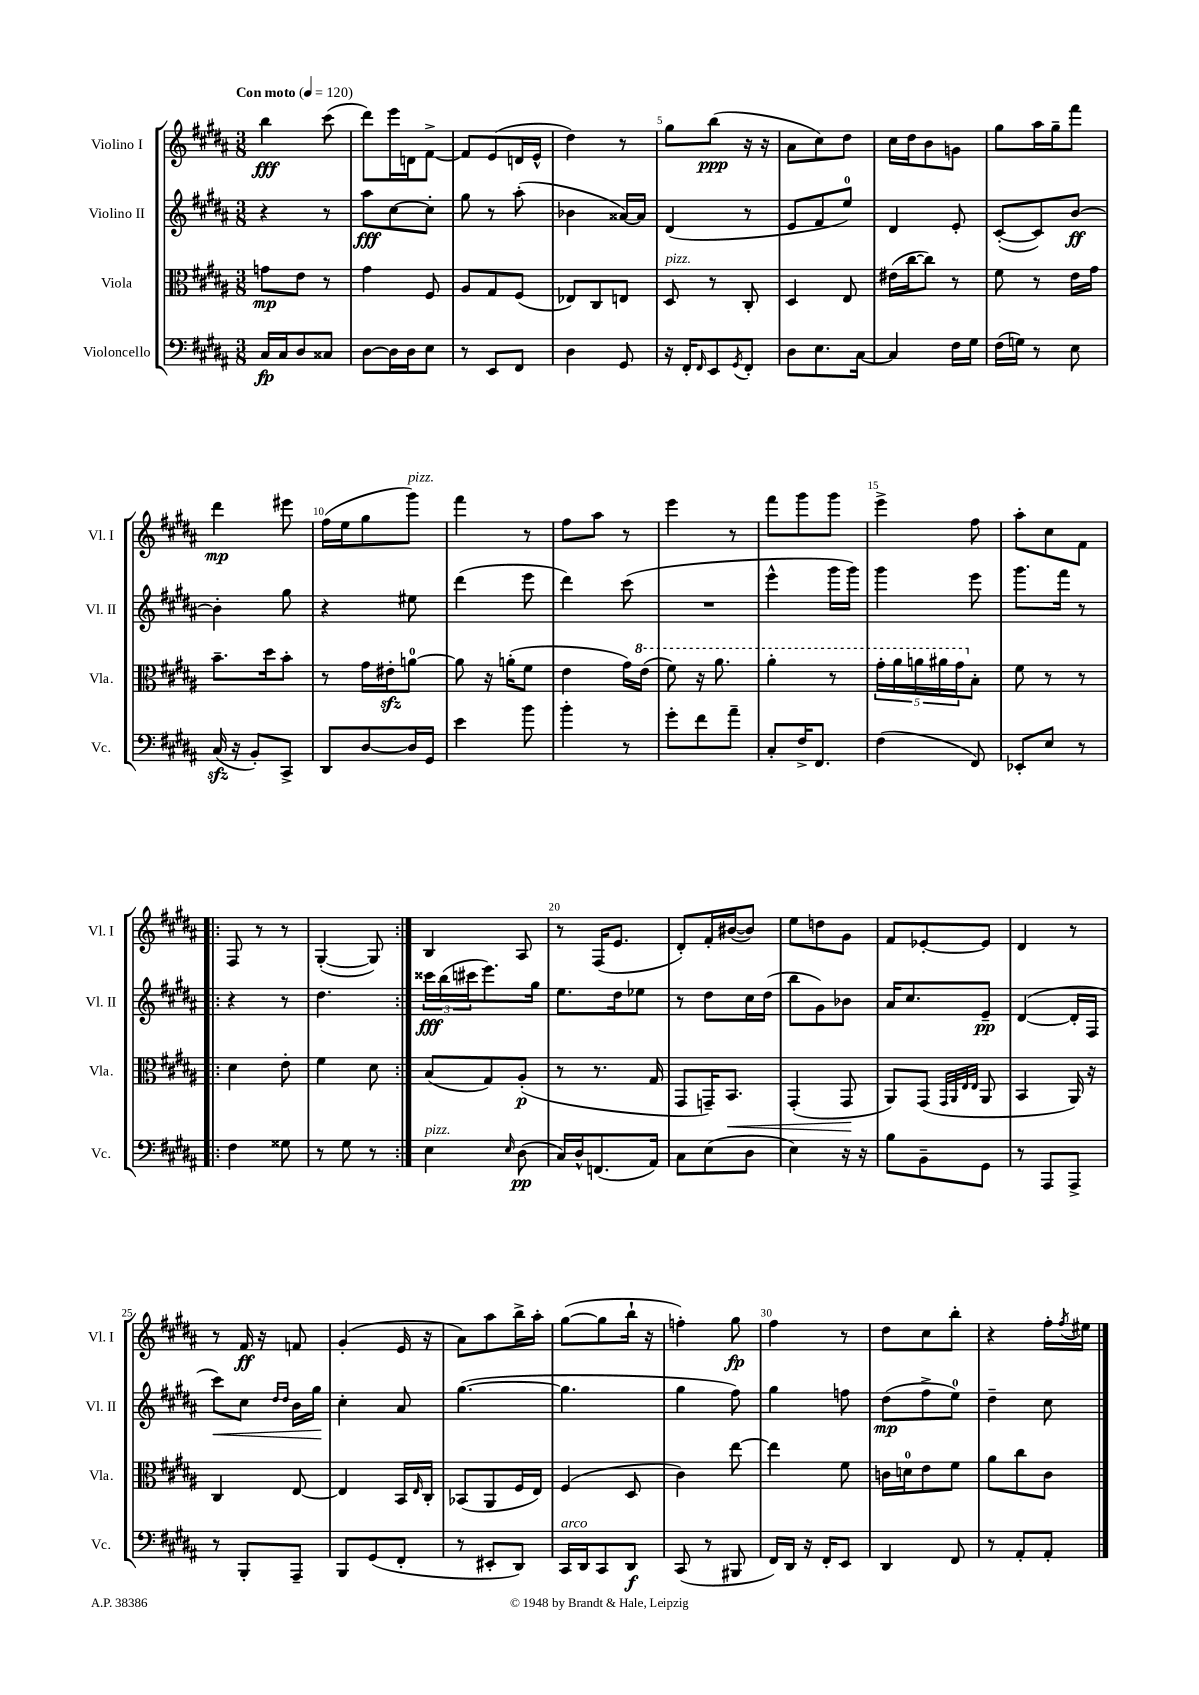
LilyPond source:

<<
\new StaffGroup <<
\new Staff = "s0" \with { instrumentName = "Violino I" shortInstrumentName = "Vl. I" } {
    \clef treble \key b \major \numericTimeSignature \time 3/8 \tempo "Con moto" 4 = 120
    b''4\fff cis'''8( |
    dis'''8) e'''16 d'16 fis'8~-> |
    fis'8 e'8( d'16 e'16-^ |
    dis''4) r8 |
    gis''8 b''8\ppp( r16 r16 |
    ais'8 cis''8) dis''8 |
    cis''16 dis''16 b'8 g'8 |
    gis''8 ais''16 gis''16-- fis'''8 |
    dis'''4\mp eis'''8 |
    fis''16( e''16 gis''8 gis'''8^\markup { \italic "pizz." }) |
    fis'''4 r8 |
    fis''8 ais''8 r8 |
    e'''4 r8 |
    fis'''8 gis'''8 gis'''8 |
    e'''4-> fis''8 |
    ais''8-. cis''8 fis'8 |
    \repeat volta 2 { fis8 r8 r8 |
    gis4~-.( gis8) | }
    b4 ais8 |
    r8 fis16( e'8. |
    dis'8-.) fis'16-. bis'16~( bis'8) |
    e''8 d''8 gis'8 |
    fis'8 ees'8~-. ees'8 |
    dis'4 r8 |
    r8 fis'16\ff r16 f'8 |
    gis'4-.( e'16 r16 |
    ais'8) ais''8 b''16-> ais''16-. |
    gis''8~( gis''8 b''16-! r16 |
    f''4-.) gis''8\fp |
    fis''4 r8 |
    dis''8 cis''8 b''8-. |
    r4 fis''16-. \acciaccatura { fis''8 } eis''16 \bar "|." |
}
\new Staff = "s1" \with { instrumentName = "Violino II" shortInstrumentName = "Vl. II" } {
    \clef treble \key b \major \numericTimeSignature \time 3/8
    r4 r8 |
    ais''8\fff cis''8~ cis''8-. |
    gis''8 r8 ais''8-.( |
    bes'4 aisis'16~) aisis'16 |
    dis'4( r8 |
    e'8 fis'8 e''8-0) |
    dis'4 e'8-. |
    cis'8~-.( cis'8) b'8~\ff |
    b'4-. gis''8 |
    r4 eis''8 |
    dis'''4( e'''8 |
    dis'''4) cis'''8( |
    R4. |
    e'''4-^ gis'''16 gis'''16) |
    gis'''4 e'''8 |
    gis'''8. fis'''16 r8 |
    \repeat volta 2 { r4 r8 |
    dis''4. | }
    \tuplet 3/2 { cisis'''16\fff b''16( cis'''16 } e'''8.) gis''16 |
    e''8. dis''16 ees''8 |
    r8 dis''8 cis''16 dis''16( |
    b''8 gis'8) bes'8 |
    ais'16 cis''8. e'8--\pp |
    dis'4~( dis'16-. fis16 |
    cis'''8\<) cis''8 \grace { dis''16 dis''16 } b'16 gis''16\! |
    cis''4-. ais'8 |
    gis''4.~( |
    gis''4. |
    gis''4 fis''8) |
    gis''4 f''8 |
    dis''8\mp( fis''8-> e''8-0) |
    dis''4-- cis''8 \bar "|." |
}
\new Staff = "s2" \with { instrumentName = "Viola" shortInstrumentName = "Vla." } {
    \clef alto \key b \major \numericTimeSignature \time 3/8
    g'8\mp e'8 r8 |
    gis'4 fis8 |
    ais8 gis8 fis8( |
    ees8) cis8 e8 |
    dis8^\markup { \italic "pizz." } r8 cis8-. |
    dis4 e8 |
    eis'16( cis''16~ cis''8) r8 |
    fis'8 r8 e'16 gis'16 |
    b'8.-- dis''16 b'8-. |
    r8 gis'16 eis'16-.\sfz a'8-0~ |
    a'8 r16 a'16-.( fis'8 |
    e'4 gis'16) \ottava #1 e''16( |
    fis''8) r16 ais''8. |
    ais''4-. r8 |
    \tuplet 5/4 { gis''16-. ais''16 a''16 ais''16 gis''16 \ottava #0 } b8-. |
    fis'8 r8 r8 |
    \repeat volta 2 { dis'4 e'8-. |
    fis'4 dis'8 | }
    b8( gis8) ais8-.\p( |
    r8 r8. gis16 |
    gis,8 g,16--) b,8.\< |
    gis,4-.( gis,8\! |
    ais,8) gis,8( \grace { gis,32 ais,32 e32 e32 } ais,8 |
    b,4 ais,16) r16 |
    cis4 e8~ |
    e4 b,16 \grace { e16 } cis16-. |
    bes,8( ais,8 fis16 e16) |
    fis4( dis8 |
    cis'4) e''8~ |
    e''4 fis'8 |
    c'16 d'16-0 e'8 fis'8 |
    ais'8 cis''8 cis'8 \bar "|." |
}
\new Staff = "s3" \with { instrumentName = "Violoncello" shortInstrumentName = "Vc." } {
    \clef bass \key b \major \numericTimeSignature \time 3/8
    cis16\fp cis16 dis8 cisis8 |
    dis8~ dis16 dis16 e8 |
    r8 e,8 fis,8 |
    dis4 gis,8 |
    r16 fis,16-. \grace { fis,16 } e,8 \acciaccatura { gis,8 } fis,8-. |
    dis8 e8. cis16~ |
    cis4 fis16 gis16 |
    fis16( g16) r8 e8 |
    cis16\sfz( r16 b,8-.) cis,8-> |
    dis,8 dis8~ dis16 gis,16 |
    e'4 b'8 |
    b'4-. r8 |
    gis'8-. fis'8 ais'8-- |
    cis8-. fis16-> fis,8. |
    fis4( fis,8) |
    ees,8-. e8 r8 |
    \repeat volta 2 { fis4 gisis8 |
    r8 gis8 r8 | }
    e4^\markup { \italic "pizz." } \grace { e16 } dis8\pp( |
    cis16) dis16-^ f,8.( ais,16) |
    cis8 e8( dis8 |
    e4) r16 r16 |
    b8 b,8-- gis,8 |
    r8 ais,,8 ais,,8-> |
    r8 b,,8-. ais,,8-- |
    b,,8 gis,8( fis,8-. |
    r8 eis,8-. dis,8) |
    cis,16^\markup { \italic "arco" } dis,16 cis,8 dis,8\f |
    cis,8( r8 bis,,8 |
    fis,16) dis,16 r16 fis,16-. e,8 |
    dis,4 fis,8 |
    r8 ais,8-. ais,8-. \bar "|." |
}
>>
>>
\layout { \context { \Score \override BarNumber.break-visibility = ##(#f #t #t) barNumberVisibility = #(every-nth-bar-number-visible 5) } }
